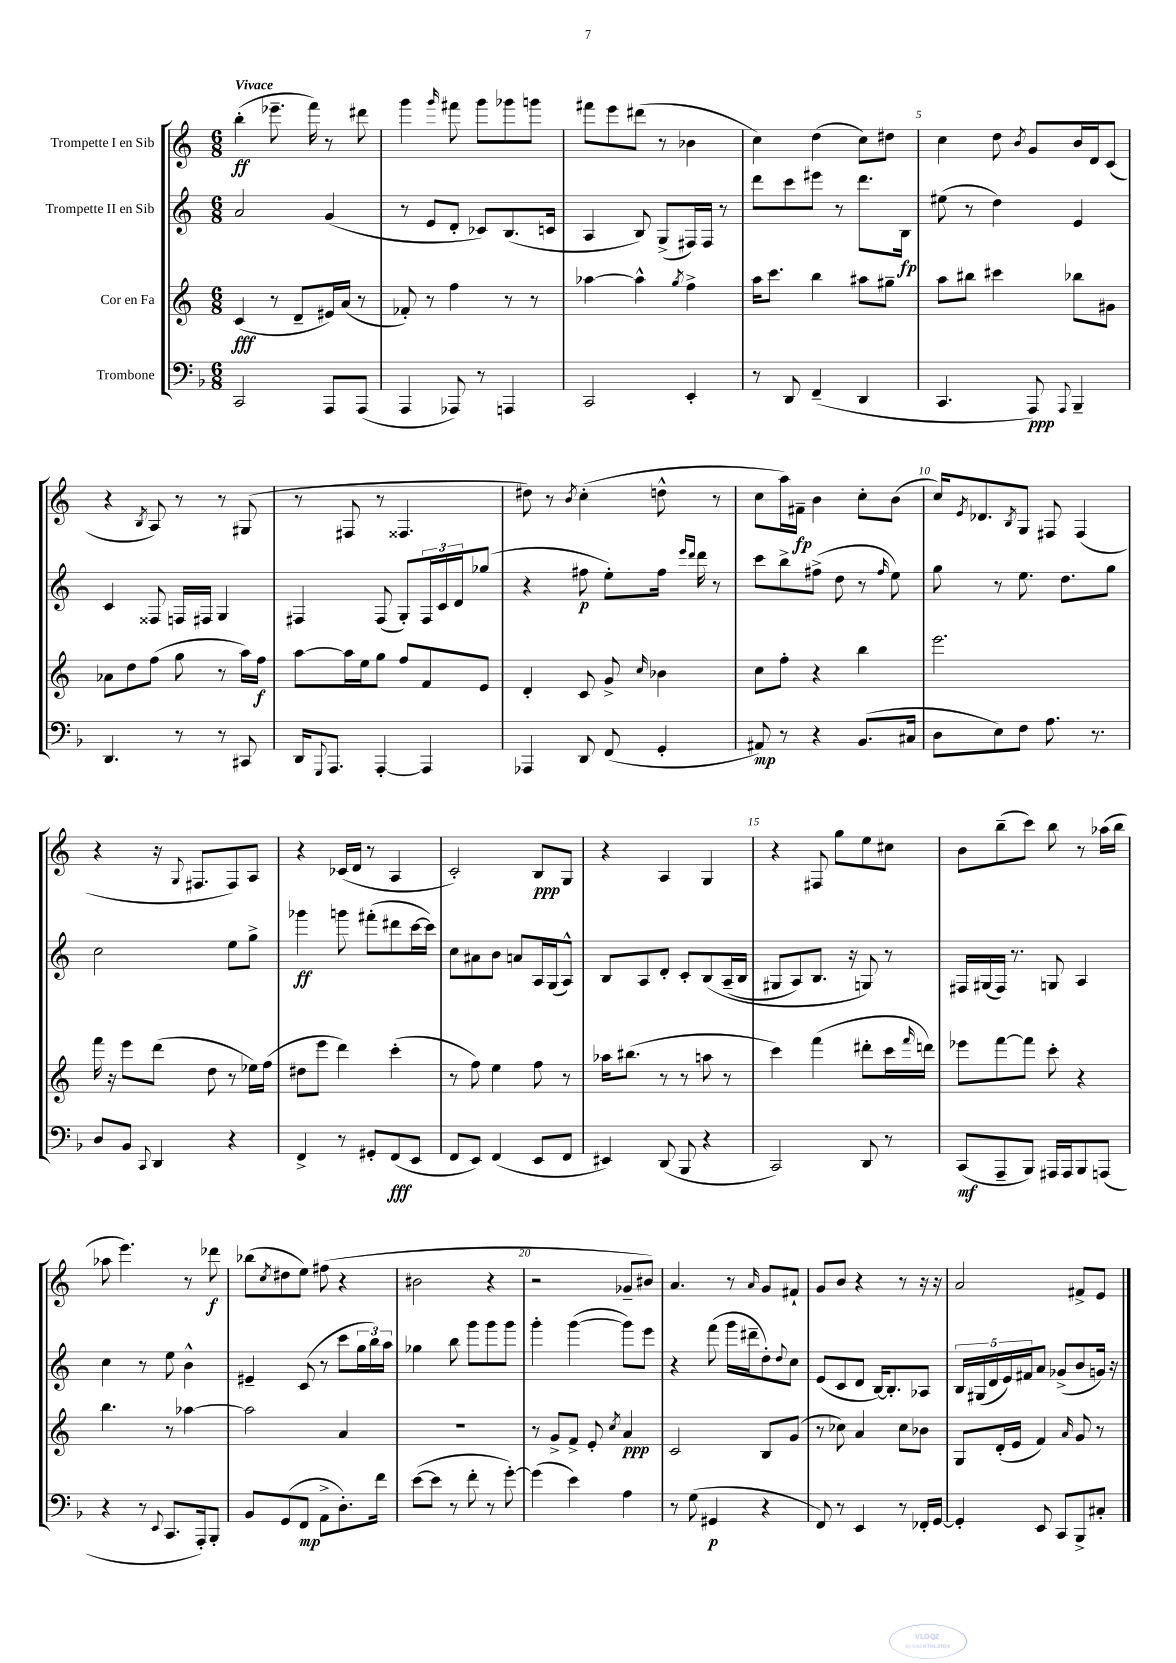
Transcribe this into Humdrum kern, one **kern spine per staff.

**kern	**kern	**kern	**kern
*staff4	*staff3	*staff2	*staff1
*clefF4	*clefG2	*clefG2	*clefG2
*k[b-]	*k[]	*k[]	*k[]
*M6/8	*M6/8	*M6/8	*M6/8
2CC	(4c	2a	(4bb'
.	8r	.	8.eee-~
.	8d~	.	.
.	.	.	16fff)
8AAA	16e#)	(4g	8r
.	(16a	.	.
(8AAA	8r	.	8ddd#
=	=	=	=
4AAA	8f-')	8r	4ggg
.	8r	8e	.
.	.	.	16qqggg
8AAA-)	4ff	8d'	8fff#
8r	.	8c-)	8ggg
4AAA	8r	(8.B	8ggg-
.	8r	.	8ggg
.	.	16c	.
=	=	=	=
2CC	[4aa-	4A	8fff#
.	.	.	8eee
.	4aa-^^]	8B)	(8ddd#
.	.	(8G^	8r
.	8qgg	.	.
4EE'	4ff^	16F#)	4b-
.	.	16F#	.
.	.	8r	.
=	=	=	=
8r	16aa	8ddd	4cc)
.	8.ccc	.	.
8DD	.	8ccc	.
(4FF~	4bb	8eee#	(4dd
.	.	8r	.
4DD	8aa#	8.ddd	8cc)
.	8gg#~	.	8dd#
.	.	16B	.
=	=	=	=
4.CC	8aa	(8ee#	4cc
.	8bb#	8r	.
.	4ccc#	4dd)	8dd
.	.	.	8qb
8AAA)	.	.	8g
8qqAAA	.	.	.
4BBB-~	8bb-	4e	16b
.	.	.	16d
.	8g#	.	(8c
=	=	=	=
4.DD	8a-	4c	4r
.	8dd	.	.
.	.	.	8qB
.	(8ff	8F##	8A)
8r	8gg	16F	8r
.	.	16F#	.
8r	8r	4G	8r
8CC#	16aa)	.	(8G#
.	16ff	.	.
=	=	=	=
16DD	[8aa	4F#	8r
8qqGGG	.	.	.
8.AAA	.	.	.
.	16aa]	.	8F#
.	16ee	.	.
[4AAA'	8gg	(8F#	8r
.	8ff	8G')	4.F##
4AAA]	8f	24F#	.
.	.	24c	.
.	.	24d	.
.	8e	(8gg-	.
=	=	=	=
4AAA-	4d'	4r	8dd#)
.	.	.	8r
.	.	.	8qb
8DD	8c	8ff#	(4cc'
(8FF	8g^	8ee')	.
.	16qqcc	.	.
4GG'	4b-	16ff#	8dd^^
.	.	16qqeee	.
.	.	16qqddd	.
.	.	16ddd	.
.	.	8r	8r
=	=	=	=
8AA#)	8cc	8ccc	8cc
8r	8ff'	8bb^	16aa)
.	.	.	16f#~
4r	4r	(8ff#^	4b
.	.	8dd	.
(8.BB-	4bb	8r	8cc'
.	.	16qqff#	.
.	.	8ee)	(8b
16C#	.	.	.
=	=	=	=
8D	2.eee	8gg	16cc)
.	.	.	8qe
.	.	.	8.d-
8E)	.	8r	.
.	.	.	8qB
8F	.	8.ee	8G
8.A	.	.	8F#
.	.	8.dd	.
.	.	.	(4F#
8.r	.	.	.
.	.	8gg	.
=	=	=	=
8D	16fff	2cc	4r
.	16r	.	.
8BB-	8eee	.	.
8qqCC	.	.	.
4DD	(8ddd	.	16r
.	.	.	8qqG
.	.	.	8.F#
.	8dd	.	.
4r	8r	8ee	8F#)
.	16ee-)	8gg^	8A
.	(16ff	.	.
=	=	=	=
4FF^	8dd#	4ggg-	4r
.	8eee	.	.
8r	4ddd)	8ggg	(16c-
.	.	.	16d
8GG#'	.	(8fff#'	8r
(8FF	(4ccc'	8ddd#	4A
8EE	.	[16ccc	.
.	.	16ccc])	.
=	=	=	=
8FF	8r	8cc	2c')
8EE)	8ff)	8a#	.
(4FF	4ee	8b	.
.	.	8a	.
8EE	8ff	16A	8B
.	.	(16G	.
8FF	8r	8A^^)	8G
=	=	=	=
4EE#)	16aa-	8B	4r
.	(8.bb#	.	.
.	.	8A	.
(8DD	8r	8d'	4A
8BBB-	8r	8c'	.
4r	8aa	&(8B	4G
.	8r	(16A~	.
.	.	16B	.
=	=	=	=
2CC)	4ccc)	8G#	4r
.	.	8A)	.
.	(4fff	8.B	8F#
.	.	.	8gg
.	.	16r	.
8DD	8ddd#'	8G&)	8ee
8r	16ccc	8r	8cc#
.	16qqfff	.	.
.	16ddd)	.	.
=	=	=	=
(8CC	8eee-	16F#	8b
.	.	(16G#	.
8AAA~	[8fff	16F#)	(8bb~
.	.	8.r	.
8BBB-)	8fff]	.	8ccc)
16AAA#	8ccc'	8G	8bb
16AAA#	.	.	.
8BBB-	4r	4A	8r
(8AAA	.	.	(16aa-
.	.	.	16bb
=	=	=	=
4r	4.bb	4cc	8aa-
.	.	.	4.eee)
8r	.	8r	.
8qqEE	.	.	.
8.CC	8r	8ee	.
.	[4aa-	4b^^	8r
16AAA')	.	.	.
8BBB-'	.	.	8ddd-
=	=	=	=
8BB-	2aa-]	4e#~	(8bb-
.	.	.	8qcc
(8GG	.	.	8dd#
8FF	.	(8c	8ee)
8AA^	.	8r	(8ff#
8.D')	4a	8ccc	4r
.	.	24gg	.
.	.	24bb)	.
16f	.	.	.
.	.	24aa	.
=	=	=	=
([8e	2.r	4gg-	2b#
8e]	.	.	.
8r	.	8bb	.
8f'	.	8ggg	.
8r	.	8ggg	4r
[8g')	.	8ggg	.
=	=	=	=
(4g]	8r	4ggg'	2r
.	8g^	.	.
4e)	8f^	([4ggg	.
.	8e'	.	.
.	8qcc	.	.
4A	4a	8ggg])	8g-~
.	.	8eee	8b#)
=	=	=	=
8r	2c	4r	4.a
(8G	.	.	.
4GG#	.	(8fff	.
.	.	16ggg	8r
.	.	16ddd#~	.
.	.	.	16qqa
4r	8B	8dd')	8g
.	.	8qqdd	.
.	(8g	8cc	8f#`
=	=	=	=
8FF)	8r	(8e	8g
8r	8cc-)	8c	8b
4EE	4a	8d	4r
.	.	[16B)	.
.	.	8.B']	.
8r	8cc-	.	8r
16FF-'	8b-	8A-	16r
[16GG	.	.	16r
=	=	=	=
4GG']	8G	20B	2a
.	.	(20G#	.
.	.	20d	.
.	(16d'	.	.
.	.	20e)	.
.	16e	.	.
.	.	20f#	.
8EE	4f)	8a	.
8CC	.	(8g-^	.
.	16qqa	.	.
8BBB-^	8g	8b	8f#^
8C#'	8r	16g)	8e
.	.	16r	.
==	==	==	==
*-	*-	*-	*-
